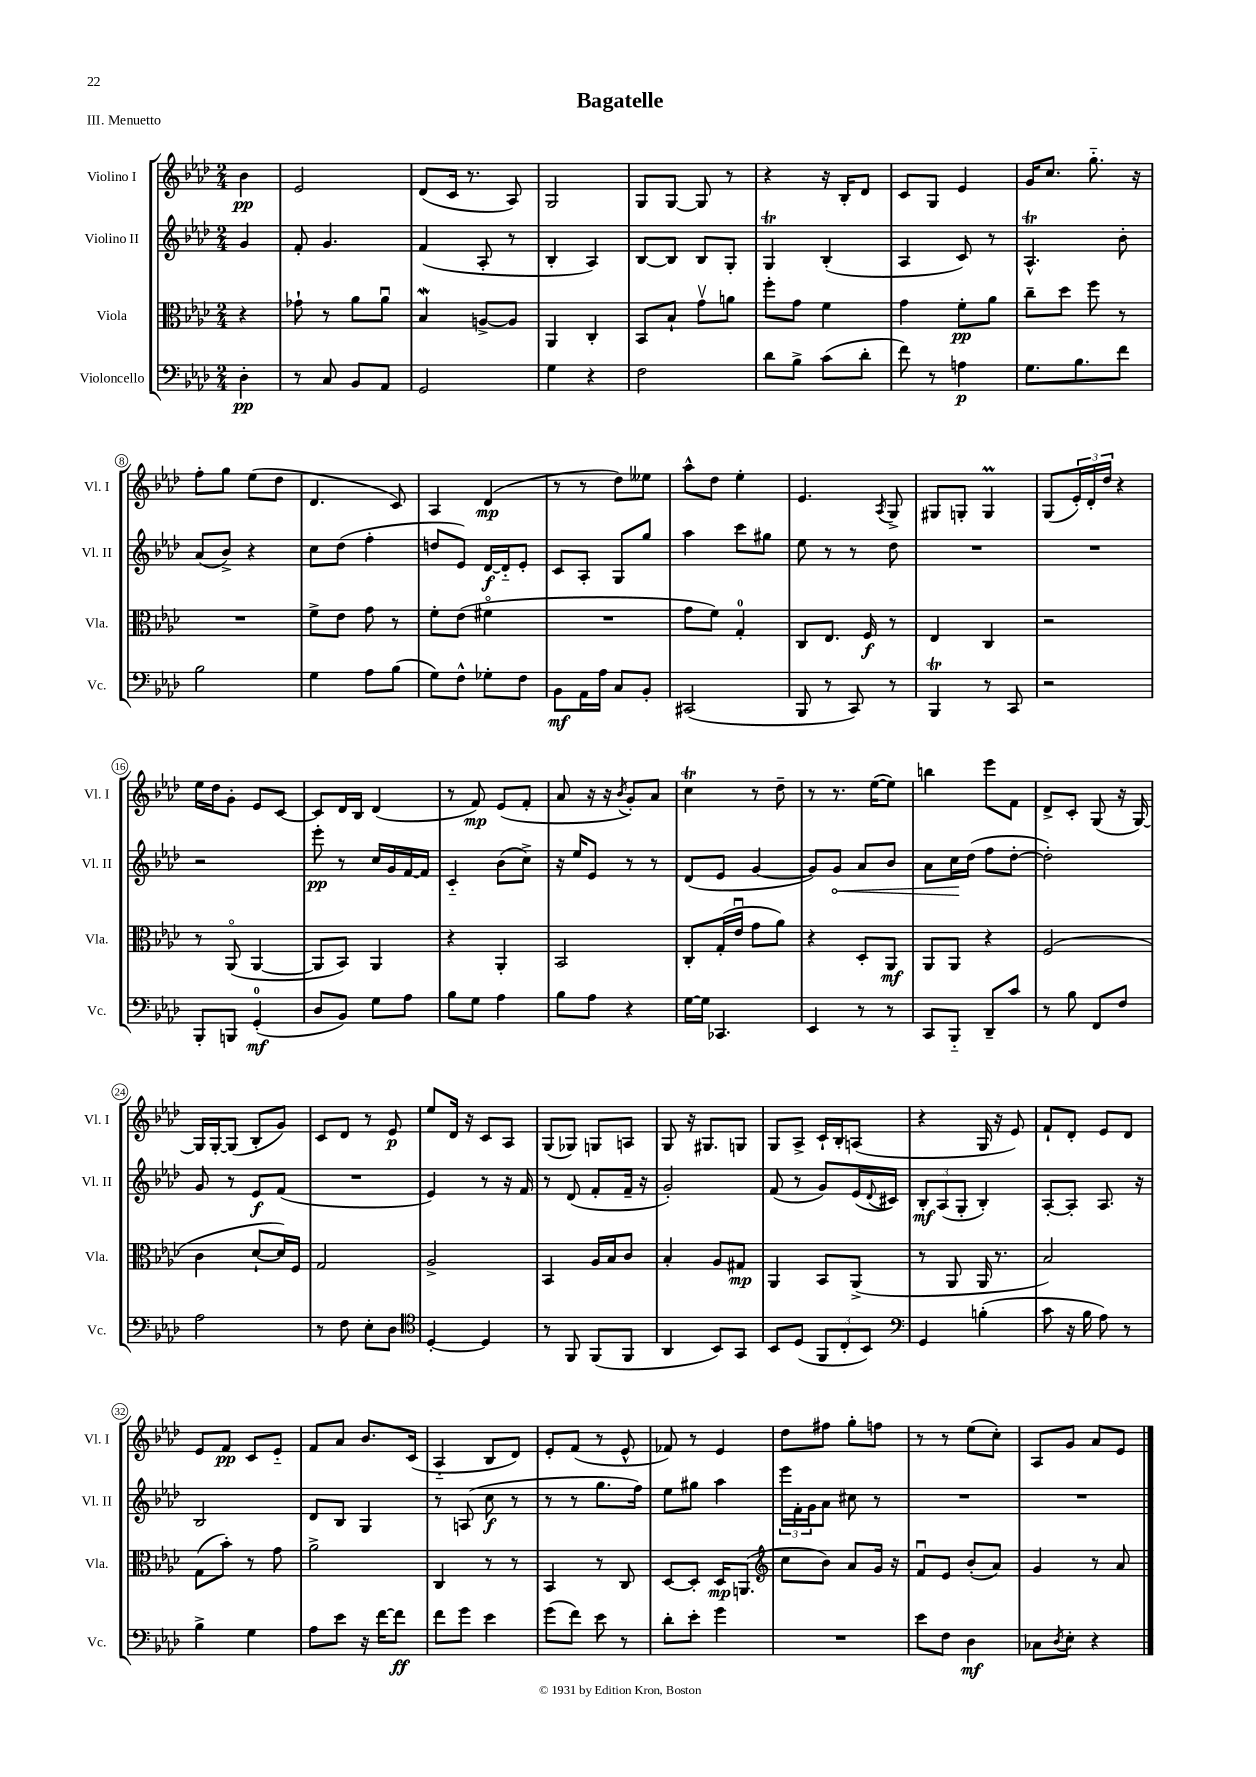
\header { title = "Bagatelle" piece = "III. Menuetto" }
<<
\new StaffGroup <<
\new Staff = "s0" \with { instrumentName = "Violino I" shortInstrumentName = "Vl. I" } {
    \clef treble \key aes \major \numericTimeSignature \time 2/4 \partial 4
    bes'4\pp |
    ees'2 |
    des'8( c'16 r8. aes8) |
    g2 |
    g8 g8~ g8 r8 |
    r4 r16 bes16-. des'8 |
    c'8 g8 ees'4 |
    g'16 c''8. g''8.-_ r16 |
    f''8-. g''8 ees''8( des''8 |
    des'4. c'8) |
    aes4 des'4\mp( |
    r8 r8 des''8) eeses''8 |
    aes''8-^ des''8 ees''4-. |
    ees'4. \acciaccatura { aes8 } g8-> |
    gis8 g8-. g4\prall |
    g8( \tuplet 3/2 { ees'16-.) des'16-. des''16 } r4 |
    ees''16 des''16 g'8-. ees'8 c'8~ |
    c'8 des'16 bes16 des'4( |
    r8 f'8\mp) ees'8( f'8-. |
    aes'8 r16 r16 \acciaccatura { bes'8 } g'8-.) aes'8 |
    c''4\trill r8 des''8-- |
    r8 r8. ees''16~( ees''8) |
    b''4 ees'''8 f'8 |
    des'8-> c'8-. g8( r16 g16~) |
    g16 g16~-. g8( bes8-. g'8) |
    c'8 des'8 r8 ees'8\p |
    ees''8 des'16 r16 c'8 aes8 |
    g8( ges8) g8 a8 |
    g8 r16 gis8. g8 |
    g8 aes8-> c'16-! bes16-. a8( |
    r4 g16 r16 ees'8) |
    f'8-! des'8-. ees'8 des'8 |
    ees'8 f'8\pp c'8 ees'8-_ |
    f'8 aes'8 bes'8. c'16( |
    aes4-_ bes8 des'8) |
    ees'8-. f'8( r8 ees'8-^ |
    fes'8) r8 ees'4 |
    des''8 fis''8 g''8-. f''8 |
    r8 r8 ees''8( c''8-.) |
    aes8 g'8 aes'8 ees'8 \bar "|." |
}
\new Staff = "s1" \with { instrumentName = "Violino II" shortInstrumentName = "Vl. II" } {
    \clef treble \key aes \major \numericTimeSignature \time 2/4 \partial 4
    g'4 |
    f'8-. g'4. |
    f'4( aes8-. r8 |
    bes4-. aes4) |
    bes8~ bes8 bes8 g8-. |
    g4\trill bes4-.( |
    aes4 c'8) r8 |
    aes4.-^\trill bes'8-. |
    aes'8( bes'8->) r4 |
    c''8 des''8( f''4-. |
    d''8 ees'8) des'16~\f des'16-_ ees'8-. |
    c'8 aes8-. g8 g''8 |
    aes''4 c'''8 gis''8 |
    ees''8 r8 r8 des''8 |
    R2 |
    R2 |
    r2 |
    ees'''8-.\pp r8 c''16 g'16 f'16~ f'16 |
    c'4-_ bes'8( c''8->) |
    r16 ees''16 ees'8 r8 r8 |
    des'8( ees'8 g'4~ |
    g'8) \once \override Hairpin.circled-tip = ##t g'8\< aes'8 bes'8 |
    aes'8 c''16\! des''16( f''8 des''8~-. |
    des''2-.) |
    g'8 r8 ees'8\f f'8( |
    R2 |
    ees'4) r8 r16 f'16 |
    r8 des'8( f'8-. f'16-- r16 |
    g'2-.) |
    f'8( r8 g'8) ees'16( \appoggiatura { des'8 } cis'16) |
    \tuplet 3/2 { bes8-.\mf aes8( g8-. } bes4-.) |
    aes8~-. aes8-. aes8. r16 |
    bes2 |
    des'8 bes8 g4 |
    r8 a8( c''8\f r8 |
    r8 r8 g''8. f''16) |
    ees''8 gis''8 aes''4 |
    \tuplet 3/2 { ees'''16 f'16-. g'16 } aes'8 cis''8 r8 |
    R2 |
    R2 \bar "|." |
}
\new Staff = "s2" \with { instrumentName = "Viola" shortInstrumentName = "Vla." } {
    \clef alto \key aes \major \numericTimeSignature \time 2/4 \partial 4
    r4 |
    ges'8-! r8 aes'8 aes'8\downbow |
    bes4\mordent a8~-> a8 |
    aes,4 c4-. |
    bes,8 bes8-! g'8\upbow a'8 |
    f''8-. g'8 f'4 |
    g'4 f'8-.\pp aes'8 |
    c''8-- des''8 f''8 r8 |
    R2 |
    f'8-> ees'8 g'8 r8 |
    f'8-. ees'8( fis'4\flageolet |
    R2 |
    g'8 f'8) g4-0-. |
    c8 ees8. f16\f r8 |
    ees4 c4 |
    r2 |
    r8 aes,8\flageolet( aes,4~ |
    aes,8 bes,8) aes,4 |
    r4 aes,4-. |
    bes,2 |
    c8-. g16-.( ees'16\downbow g'8 aes'8) |
    r4 des8-. aes,8\mf |
    aes,8 aes,8 r4 |
    f2( |
    c'4 des'8~-! des'16) f16 |
    g2 |
    aes2-> |
    bes,4 aes16 bes16 c'8 |
    bes4-. aes8 gis8\mp |
    aes,4 bes,8 aes,8->( |
    r8 aes,8 aes,16 r8. |
    bes2) |
    g8( bes'8-.) r8 g'8 |
    aes'2-> |
    c4 r8 r8 |
    bes,4 r8 c8 |
    des8~ des8-. des16\mp a,8.( |
    \clef treble c''8 bes'8) aes'8 g'16 r16 |
    f'8\downbow ees'8 bes'8-.( aes'8) |
    g'4 r8 aes'8 \bar "|." |
}
\new Staff = "s3" \with { instrumentName = "Violoncello" shortInstrumentName = "Vc." } {
    \clef bass \key aes \major \numericTimeSignature \time 2/4 \partial 4
    des4-.\pp |
    r8 c8 bes,8 aes,8 |
    g,2 |
    g4 r4 |
    f2 |
    des'8 bes8-> c'8( des'8-. |
    f'8) r8 a4\p |
    g8. bes8. f'8 |
    bes2 |
    g4 aes8 bes8( |
    g8) f8-^ ges8-. f8 |
    bes,8\mf aes,16 aes16 c8 bes,8-. |
    cis,2( |
    bes,,8 r8 c,8) r8 |
    bes,,4\trill r8 c,8 |
    r2 |
    bes,,8-. b,,8 g,4-0-.\mf( |
    des8 bes,8) g8 aes8 |
    bes8 g8 aes4 |
    bes8 aes8 r4 |
    g16~ g16 ces,4. |
    ees,4 r8 r8 |
    c,8 bes,,8-_ des,8-- c'8 |
    r8 bes8 f,8 f8 |
    aes2 |
    r8 f8 ees8-. des8 |
    \clef tenor des4~-. des4 |
    r8 f,8 f,8( f,8 |
    aes,4 bes,8) g,8 |
    bes,8 des8( \tuplet 3/2 { f,8 c8-. bes,8) } |
    \clef bass g,4 b4-.( |
    c'8 r16 bes16 aes8) r8 |
    bes4-> g4 |
    aes8 ees'8 r16 f'16~ f'8\ff |
    f'8 g'8 ees'4 |
    g'8( f'8) ees'8 r8 |
    des'8-. ees'8-. g'4 |
    R2 |
    ees'8 f8 des4\mf |
    ces8 \acciaccatura { des8 } ees8-. r4 \bar "|." |
}
>>
>>
\layout { \context { \Score \override BarNumber.stencil = #(make-stencil-circler 0.1 0.3 ly:text-interface::print) } }
